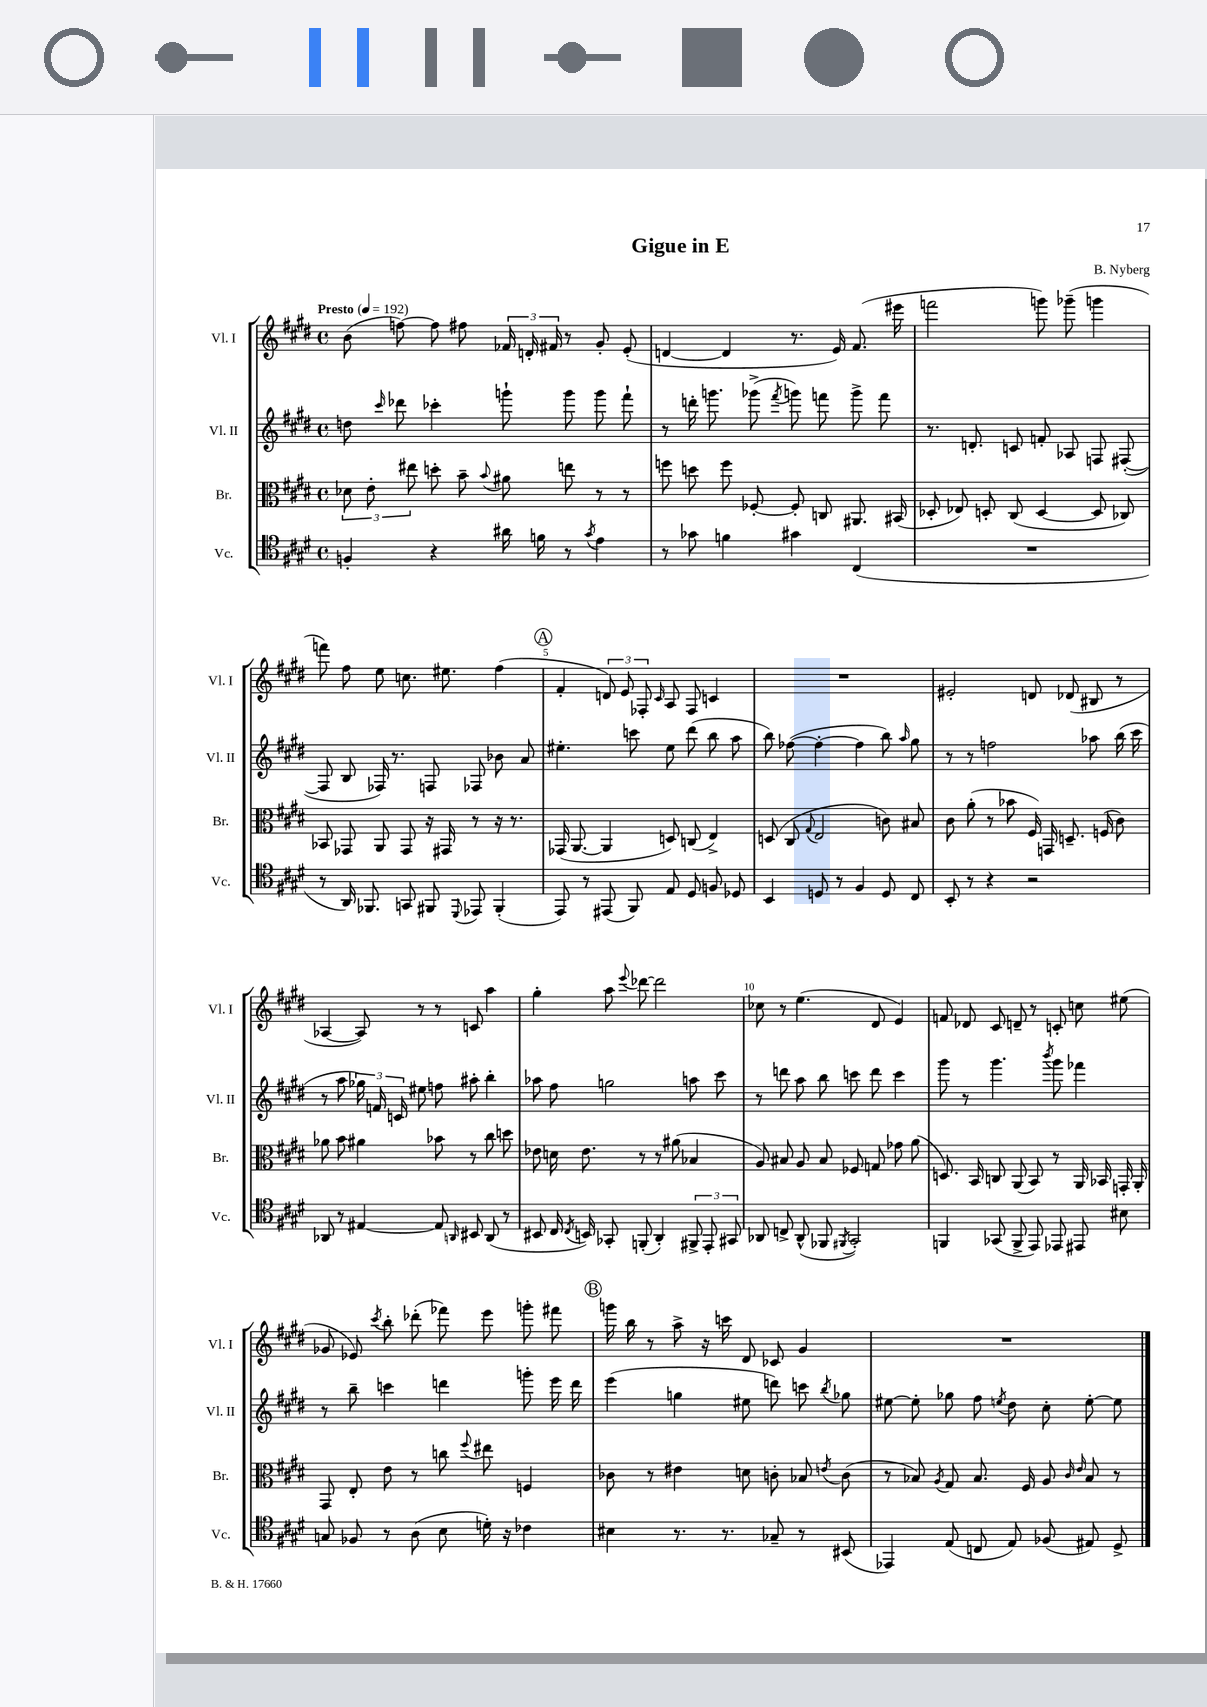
\header { title = "Gigue in E" composer = "B. Nyberg" }
<<
\new StaffGroup <<
\new Staff = "s0" \with { instrumentName = "Vl. I" shortInstrumentName = "Vl. I" } {
    \clef treble \key e \major \defaultTimeSignature \time 4/4 \tempo "Presto" 4 = 192
    \autoBeamOff b'8( f''8~) f''8 fis''8 \tuplet 3/2 { fes'16 d'16-. fis'16 } r8 gis'8-. e'8-.( |
    d'4~ d'4 r8. e'16) fis'8.( eis'''16 |
    f'''2 g'''8) ges'''8--( g'''4 |
    f'''8) fis''8 e''8 c''8. eis''8. fis''4( |
    \mark \markup { \circle "A" } fis'4-. \tuplet 3/2 { d'8) e'8 fes8-. } \grace { cis'16 } a8 fes8 c'4 |
    R1 |
    eis'2-. d'8 des'8( bis8 r8 |
    aes4~ aes8) r8 r8 c'8 a''4 |
    gis''4-. a''8 \appoggiatura { e'''8 } des'''8~ des'''2 |
    ces''8 r8 e''4.( dis'8 e'4) |
    f'8 des'8 cis'8 d'8-- r8 c'8-. c''8 eis''8( |
    ges'8 ees'8) \acciaccatura { cis'''8 } b''8-. des'''8-.( fes'''8) e'''8 g'''8-. fis'''8 |
    \mark \markup { \circle "B" } g'''16 b''16 r8 a''8-> r16 c'''16 dis'8 ces'8 gis'4 |
    R1 \bar "|." |
}
\new Staff = "s1" \with { instrumentName = "Vl. II" shortInstrumentName = "Vl. II" } {
    \clef treble \key e \major \defaultTimeSignature \time 4/4
    \autoBeamOff d''8 \grace { cis'''16 } des'''8 ces'''4-. g'''8-! g'''8 g'''8 fis'''8-! |
    r8 d'''16-. g'''8. ges'''8->( \acciaccatura { fis'''8 } g'''8) f'''8 g'''8-> f'''8 |
    r8. d'8.-. c'8 f'8-. aes8 f8 fis8~-.( |
    fis8 b8 fes16) r8. f8 fes8 bes'8 a'8 |
    \mark \markup { \circle "A" } eis''4.-. c'''8 eis''8 dis'''8( b''8 a''8 |
    b''8) fes''8~( fes''4~-. fes''4 b''8) \grace { a''16 } gis''8 |
    r8 r8 f''2 aes''8 b''16( cis'''16 |
    r8 a''8 \tuplet 3/2 { ges''16) f'16 c'16 } eis''8 f''8 ais''8-. b''4-. |
    aes''8 fis''8 g''2 a''8 cis'''8 |
    r8 d'''8 a''8 b''8 c'''8 d'''8 c'''4 |
    gis'''8 r8 gis'''4. \acciaccatura { b'''8 } gis'''8 fes'''4 |
    r8 b''8-- c'''4 d'''4 g'''8-. e'''16 d'''16 |
    \mark \markup { \circle "B" } e'''4( g''4 eis''8 d'''8) c'''8 \acciaccatura { b''8 } ges''8 |
    eis''8~ eis''8-. ges''8 fis''8 \acciaccatura { e''8 } dis''8 cis''8-. e''8~-. e''8 \bar "|." |
}
\new Staff = "s2" \with { instrumentName = "Br." shortInstrumentName = "Br." } {
    \clef alto \key e \major \defaultTimeSignature \time 4/4
    \autoBeamOff \tuplet 3/2 { des'8 e'8-. eis''8 } d''8-. b'8-- \appoggiatura { b'8 } ais'8 e''8 r8 r8 |
    f''8 d''8 f''8 fes8~-. fes8-. c8 ais,8. bis,16( |
    des8-. ees8) d8-. cis8( d4~ d8 ces8) |
    bes,8 ges,8 a,8 ges,8 r16 gis,16 r8 r16 r8. |
    \mark \markup { \circle "A" } ges,16( a,8.~ a,4 d8) c8( e4->) |
    d8( cis8 \appoggiatura { gis8 } e2 c'8) bis8 |
    cis'8 a'8-.( r8 bes'8 fis16) g,16 d8.-- f16( cis'8) |
    aes'8 b'8 ais'4 bes'8 r8 cis''8 d''8 |
    ees'8 d'16 ees'8. r8 r8 ais'8( bes4 |
    a8) bis8 a8 bis8 fes8 g8 ges'8 a'8( |
    d8.) b,16 c8 a,8( b,8) r8 a,16 bes,16 g,16-. a,16-. |
    gis,8 e8-. e'8 r8 c''8 \appoggiatura { fis''8 } eis''8 f4 |
    \mark \markup { \circle "B" } ces'8 r8 eis'4 d'8 c'8-. bes8 \acciaccatura { e'8 } c'8( |
    r8 bes8) \acciaccatura { a8 } gis8 bes8. fis16 a8 \grace { cis'16 e'16 } bes8 r8 \bar "|." |
}
\new Staff = "s3" \with { instrumentName = "Vc." shortInstrumentName = "Vc." } {
    \clef tenor \key e \major \defaultTimeSignature \time 4/4
    \autoBeamOff f4-. r4 ais'16 f'16 r8 \acciaccatura { gis'8 } e'4 |
    r8 ges'8 f'4 gis'4 cis4( |
    R1 |
    r8 a,16) fes,8. g,8 fis,8 \appoggiatura { dis,8 } ees,8 fis,4-.( |
    \mark \markup { \circle "A" } e,8) r8 eis,8( fis,8) e8 dis8 f8 des8 |
    b,4 d8 r8 fis4 d8 cis8 |
    b,8-. r8 r4 r2 |
    aes,8 r8 eis4~ eis8 \grace { a,16 } bis,8 a,8( r8 |
    bis,8 cis16 \acciaccatura { cis8 } b,16) ges,8-. f,8-.( a,4-.) \tuplet 3/2 { fis,8-> e,8-. gis,8 } |
    aes,8 c8-> aes,8-^( fes,8 \acciaccatura { fis,8 } gis,2-.) |
    f,4 ges,8( f,8-> e,8) ees,8 eis,8 bis8 |
    g8 fes8 r8 a8( b8 d'16-.) r16 ces'4 |
    \mark \markup { \circle "B" } bis4 r8. r8. ges8-- r8 bis,8( |
    ees,4) e8( c8 e8) fes8( eis8) dis8-> \bar "|." |
}
>>
>>
\layout { \context { \Score \override BarNumber.break-visibility = ##(#f #t #t) barNumberVisibility = #(every-nth-bar-number-visible 5) } }
